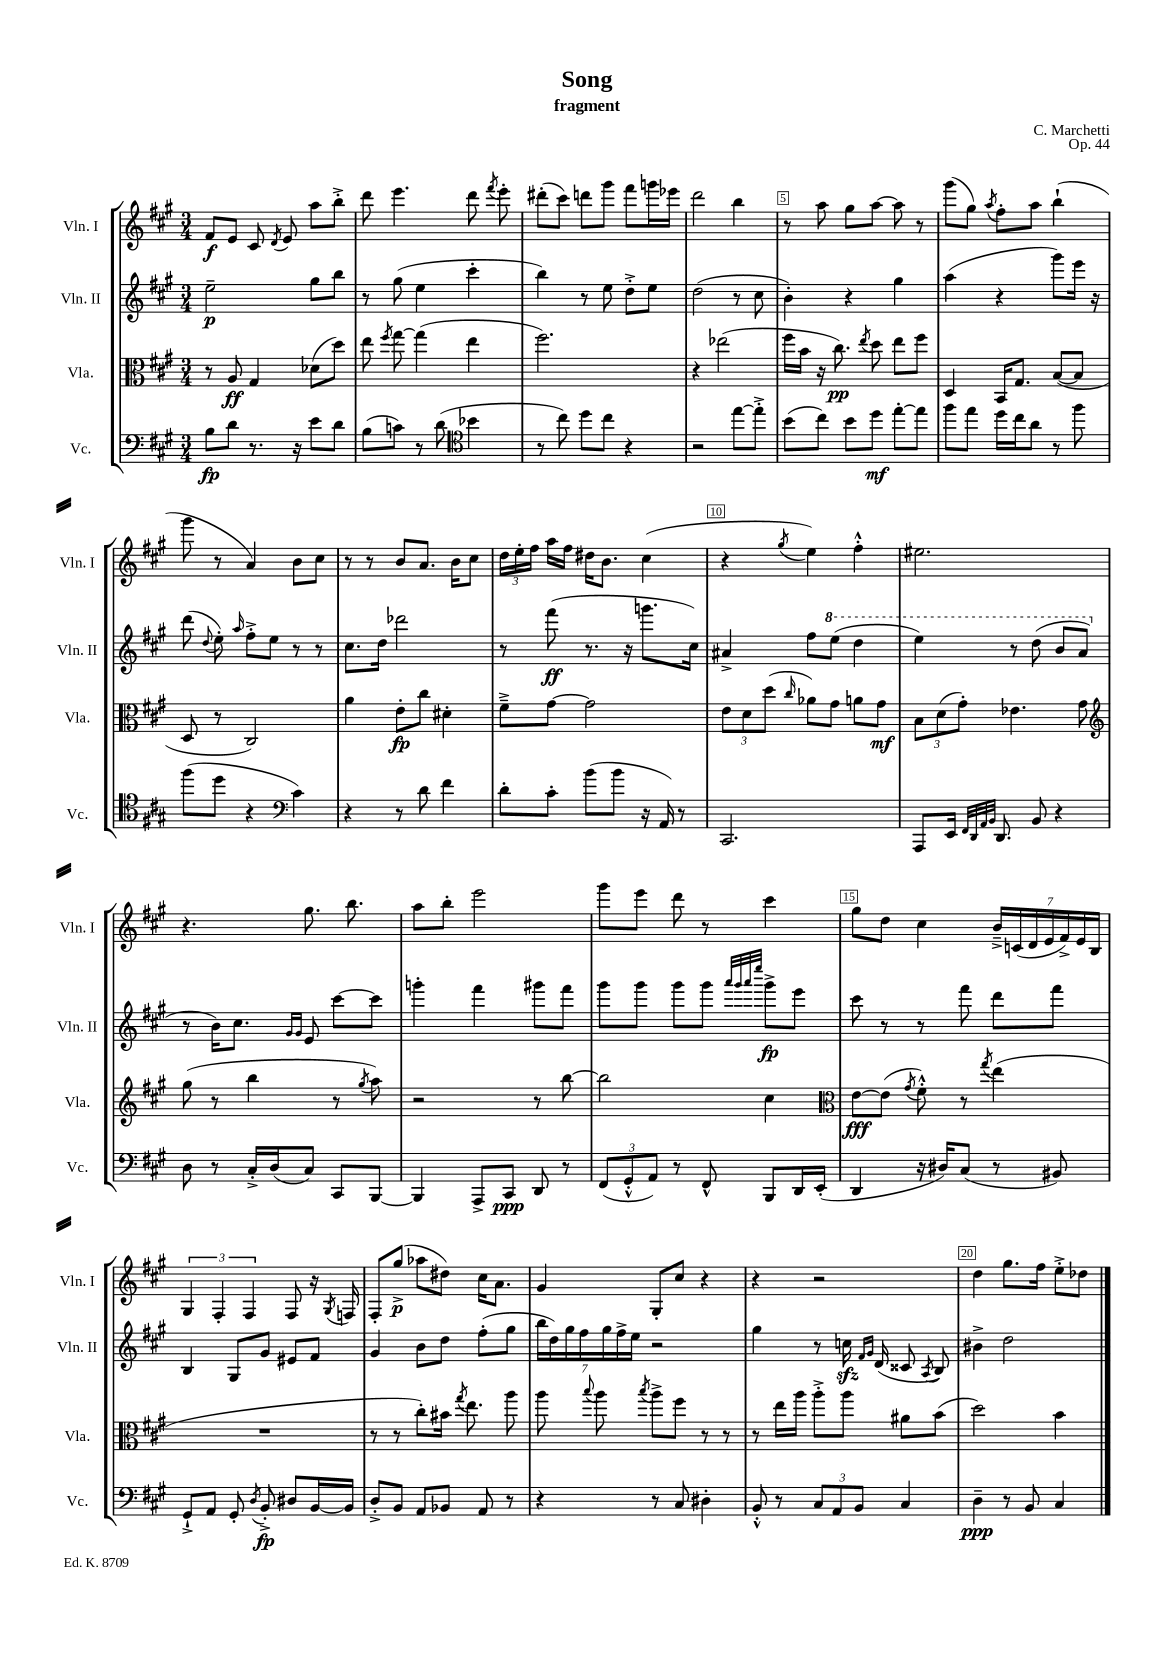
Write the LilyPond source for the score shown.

\header { title = "Song" composer = "C. Marchetti" subtitle = "fragment" opus = "Op. 44" }
<<
\new StaffGroup <<
\new Staff = "s0" \with { instrumentName = "Vln. I" shortInstrumentName = "Vln. I" } {
    \clef treble \key a \major \numericTimeSignature \time 3/4
    \autoBeamOff fis'8[\f e'8] cis'8 \acciaccatura { d'8 } e'8 a''8[ b''8]-.-> |
    d'''8 e'''4. d'''8 \acciaccatura { fis'''8 } e'''8-. |
    dis'''8[-.( cis'''8]) d'''8[ gis'''8] fis'''8[ g'''16 ees'''16] |
    d'''2 b''4 |
    r8 a''8 gis''8[ a''8]~ a''8 r8 |
    gis'''8[( gis''8]) \acciaccatura { a''8 } fis''8[-. a''8] b''4-!( |
    gis'''8 r8 a'4) b'8[ cis''8] |
    r8 r8 b'8[ a'8.] b'16[ cis''8] |
    \tuplet 3/2 { d''16[ e''16-. fis''16] } a''16[ fis''16] dis''16[ b'8.] cis''4( |
    r4 \acciaccatura { gis''8 } e''4) fis''4-.-^ |
    eis''2. |
    r4. gis''8. b''8. |
    a''8[ b''8]-. e'''2 |
    gis'''8[ e'''8] d'''8 r8 cis'''4 |
    gis''8[ d''8] cis''4 \tuplet 7/4 { b'16[---> c'16( d'16 e'16 fis'16->) e'16 b16] } |
    \tuplet 3/2 { gis4 fis4-. fis4 } fis8 r16 \acciaccatura { gis8 } f16 |
    fis8[-. gis''8]->\p( aes''8[ dis''8]) cis''16[ a'8.] |
    gis'4 gis8[-. cis''8] r4 |
    r4 r2 |
    d''4 gis''8.[ fis''16] e''8[-.-> des''8] \bar "|." |
}
\new Staff = "s1" \with { instrumentName = "Vln. II" shortInstrumentName = "Vln. II" } {
    \clef treble \key a \major \numericTimeSignature \time 3/4
    \autoBeamOff e''2--\p gis''8[ b''8] |
    r8 gis''8( e''4 cis'''4-. |
    b''4) r8 e''8 d''8[-.-> e''8] |
    d''2( r8 cis''8 |
    b'4-.) r4 gis''4 |
    a''4( r4 gis'''8[) e'''16] r16 |
    d'''8( \appoggiatura { d''8 } e''8-.) \grace { a''16 } fis''8[-.-> e''8] r8 r8 |
    cis''8.[ d''16] des'''2 |
    r8 fis'''8\ff( r8. r16 g'''8.[ cis''16]) |
    ais'4-> fis''8[ \ottava #1 e'''8]( d'''4 |
    e'''4) r8 d'''8( b''8[ a''8] \ottava #0 |
    r8 b'16[) cis''8.] \grace { gis'16[ gis'16] } e'8 cis'''8[~ cis'''8] |
    g'''4-. fis'''4 gis'''8[ fis'''8] |
    gis'''8[ gis'''8] gis'''8[ gis'''8] \grace { a'''32[ gis'''32 a'''32 e''''32] } gis'''8[->\fp e'''8] |
    cis'''8 r8 r8 fis'''8 d'''8[ fis'''8] |
    b4 gis8[ gis'8] eis'8[ fis'8] |
    gis'4 b'8[ d''8] fis''8[-.( gis''8] |
    \tuplet 7/4 { b''16[ d''16) gis''16 fis''16 gis''16 fis''16-> e''16] } r2 |
    gis''4 r8 c''16\sfz \grace { fis'16[ gis'16] } d'16( cisis'8 \acciaccatura { a8 } b8) |
    bis'4-> d''2 \bar "|." |
}
\new Staff = "s2" \with { instrumentName = "Vla." shortInstrumentName = "Vla." } {
    \clef alto \key a \major \numericTimeSignature \time 3/4
    \autoBeamOff r8 a8\ff gis4 des'8[( d''8]) |
    e''8 \acciaccatura { fis''8 } gis''8~ gis''4( e''4 |
    fis''2.) |
    r4 ees''2( |
    fis''16[ b'16] r16 cis''8.\pp) \acciaccatura { e''8 } d''8 e''8[ fis''8] |
    d4 b,16[ gis8.] b8[~( b8] |
    d8 r8 cis2) |
    a'4 e'8[-.\fp cis''8] dis'4-. |
    fis'8[---> gis'8]~ gis'2 |
    \tuplet 3/2 { e'8[ d'8 d''8]( } \grace { cis''16 } aes'8[) gis'8] a'8[ gis'8]\mf |
    \tuplet 3/2 { b8[ d'8( gis'8]-.) } ees'4. gis'8 |
    \clef treble gis''8( r8 b''4 r8 \acciaccatura { gis''8 } a''8) |
    r2 r8 b''8~ |
    b''2 cis''4 |
    \clef alto e'8[~\fff e'8]( \acciaccatura { gis'8 } fis'8-.-^) r8 \acciaccatura { gis''8 } e''4( |
    R2. |
    r8 r8 cis''8[-.) bis'16] \acciaccatura { gis''8 } e''8. a''8 |
    a''8 \appoggiatura { b''8 } a''8 \acciaccatura { b''8 } a''8[-> fis''8] r8 r8 |
    r8 e''16[ a''16] a''8[-.-> a''8] ais'8[ b'8]( |
    d''2) b'4 \bar "|." |
}
\new Staff = "s3" \with { instrumentName = "Vc." shortInstrumentName = "Vc." } {
    \clef bass \key a \major \numericTimeSignature \time 3/4
    \autoBeamOff b8[\fp d'8] r8. r16 e'8[ d'8] |
    b8[( c'8]) r8 d'8( \clef tenor bes'4 |
    r8 cis''8) d''8[ cis''8] r4 |
    r2 e''8[~ e''8]-.-> |
    b'8[( cis''8]) b'8[ d''8]\mf e''8[~-. e''8] |
    fis''8[ e''8] d''16[ cis''16 a'8] r8 fis''8 |
    fis''8[( d''8] r4 \clef bass cis'4) |
    r4 r8 d'8 fis'4 |
    d'8[-. cis'8]-. b'8[( b'8] r16 a,16) r8 |
    cis,2. |
    a,,8[ e,16] \grace { fis,32[ d,32 a,32 b,32] } d,8. b,8 r4 |
    d8 r8 cis16[-.-> d16( cis8]) cis,8[ b,,8]~ |
    b,,4 a,,8[-> cis,8]\ppp d,8 r8 |
    \tuplet 3/2 { fis,8[( gis,8-.-^ a,8]) } r8 fis,8-^ b,,8[ d,16 e,16]-.( |
    d,4 r16 dis16[) cis8]( r8 bis,8) |
    gis,8[-!-> a,8] gis,8-. \acciaccatura { d8 } b,8-.->\fp dis8[ b,16~ b,16] |
    d8[-.-> b,8] a,8[ bes,8] a,8 r8 |
    r4 r8 cis8 dis4-. |
    b,8-.-^ r8 \tuplet 3/2 { cis8[ a,8 b,8] } cis4 |
    d4--\ppp r8 b,8 cis4 \bar "|." |
}
>>
>>
\layout { \context { \Score \override BarNumber.break-visibility = ##(#f #t #t) barNumberVisibility = #(every-nth-bar-number-visible 5) \override BarNumber.stencil = #(make-stencil-boxer 0.1 0.3 ly:text-interface::print) } }
